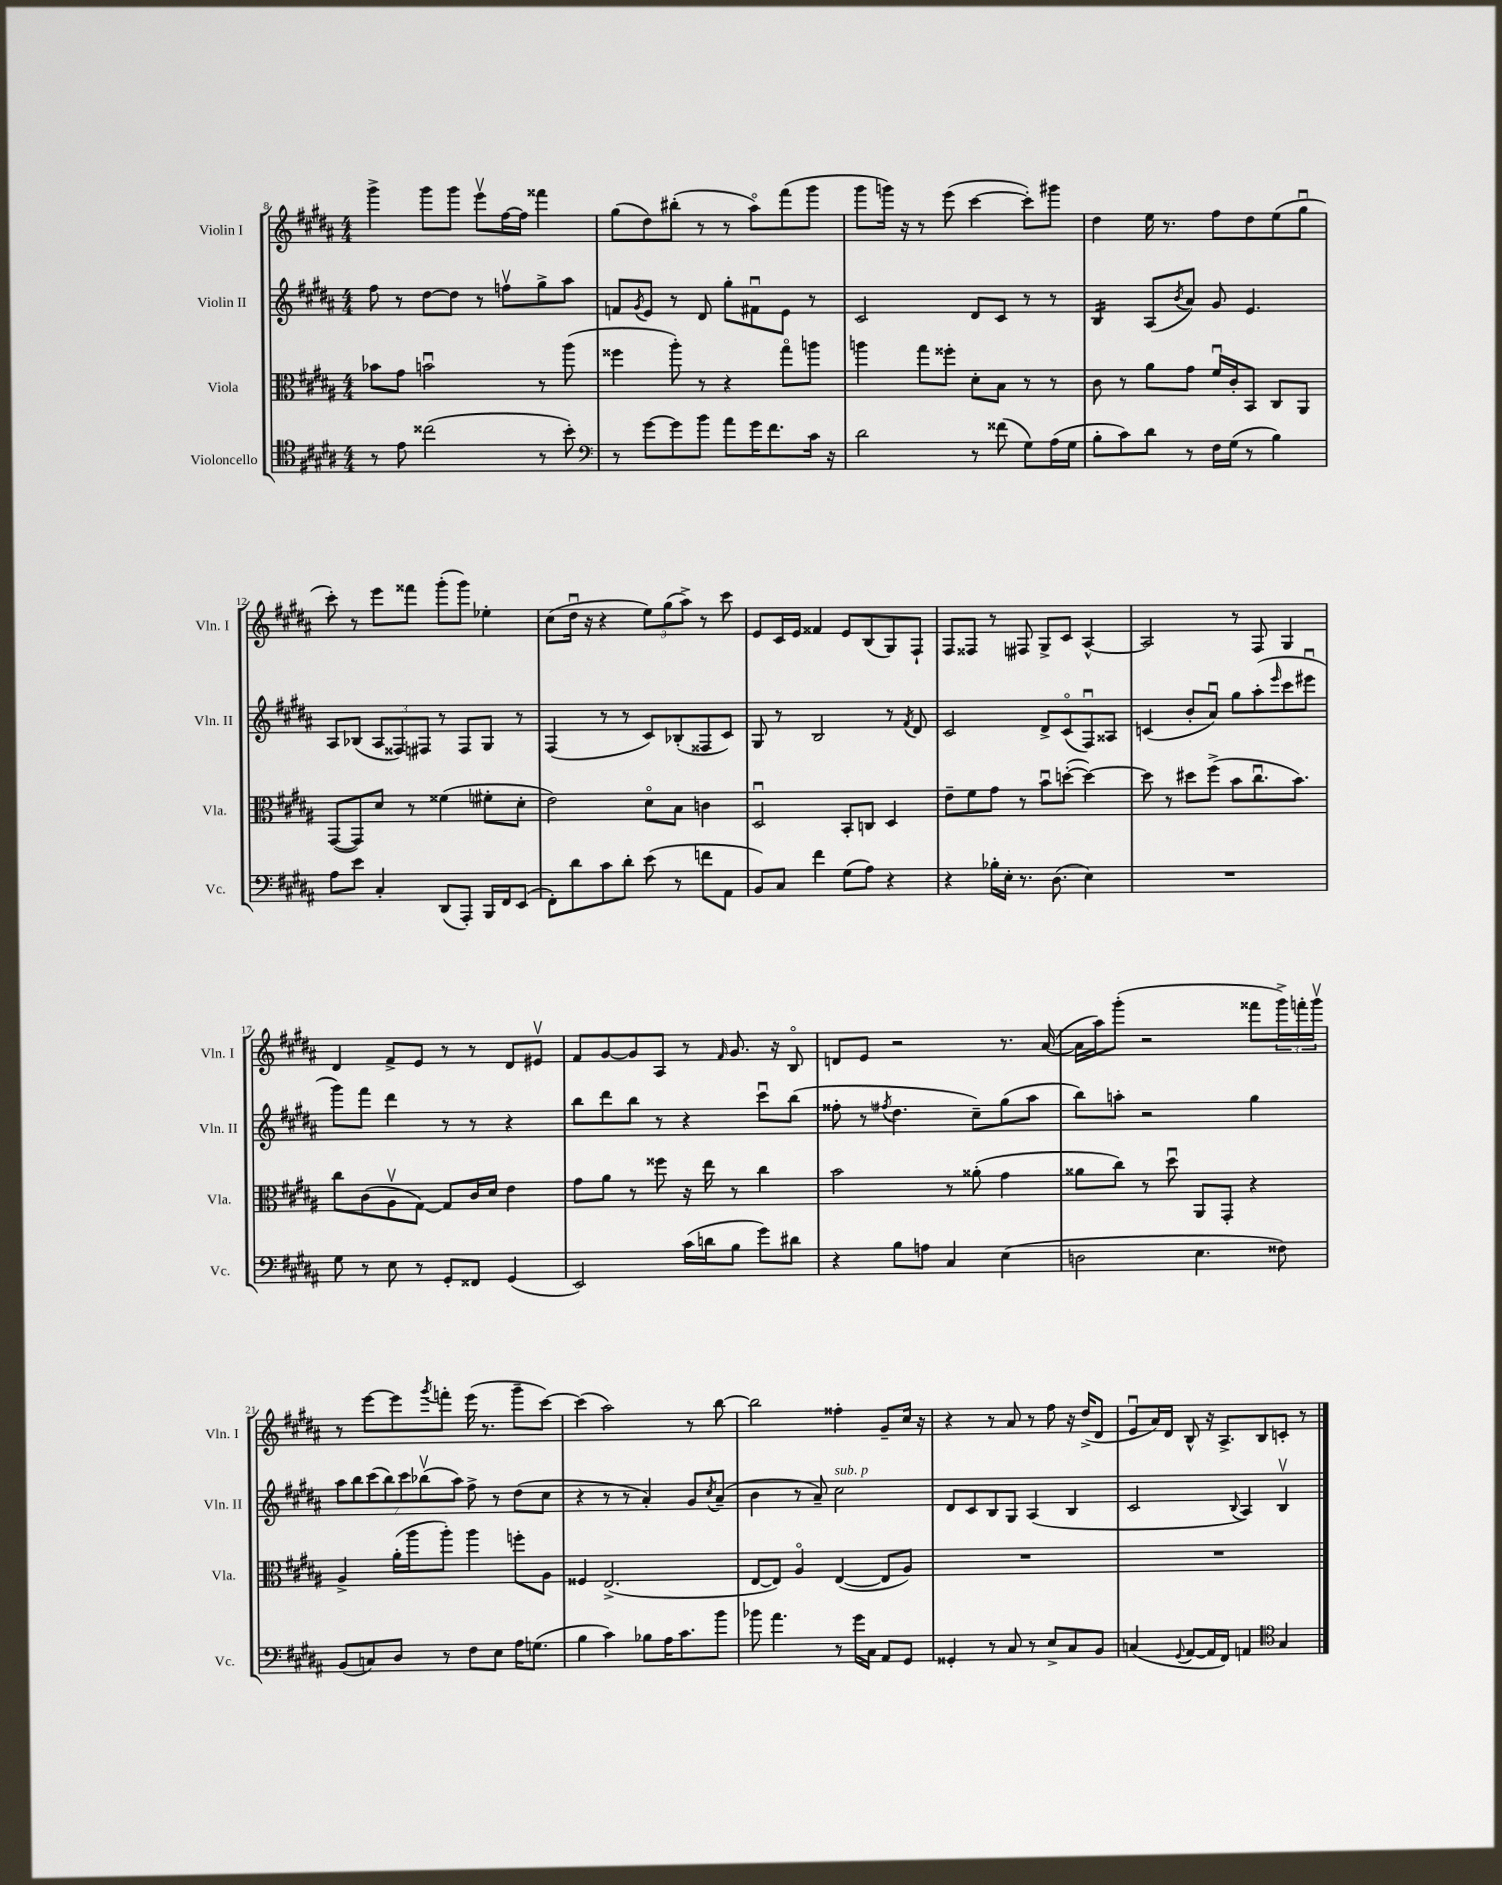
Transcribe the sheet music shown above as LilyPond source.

<<
\new StaffGroup <<
\new Staff = "s0" \with { instrumentName = "Violin I" shortInstrumentName = "Vln. I" } {
    \clef treble \key b \major \numericTimeSignature \time 4/4
    gis'''4-> gis'''8 gis'''8 e'''8\upbow fis''16~ fis''16 fisis'''4 |
    gis''8( dis''8) bis''8-.( r8 r8 ais''8\flageolet) fis'''8( gis'''8 |
    gis'''8 g'''16) r16 r8 e'''8( cis'''4~ cis'''8-.) gis'''8 |
    dis''4 e''16 r8. fis''8 dis''8 e''8( gis''8\downbow |
    cis'''8-.) r8 e'''8 fisis'''8 gis'''8-.( gis'''8) ees''4-. |
    cis''8( dis''16\downbow r16 r4 \tuplet 3/2 { e''8) gis''8( ais''8->) } r8 cis'''8 |
    e'8 cis'16 e'16 fisis'4 e'8 b8( gis8) fis8-! |
    fis8 fisis8 r8 fis8 gis8-> cis'8 ais4~-^ |
    ais2 r8 fis8 gis4 |
    dis'4 fis'8-> e'8 r8 r8 dis'8 eis'8\upbow |
    fis'8 gis'8~ gis'8 ais8 r8 \grace { fis'16 } gis'8. r16 b8\flageolet |
    d'8 e'8 r2 r8. ais'16~( |
    ais'16 ais''16) gis'''8-.( r2 fisis'''8 \tuplet 3/2 { gis'''16->) f'''16-. gis'''16\upbow } |
    r8 e'''8~ e'''8 \acciaccatura { gis'''8 } f'''8-. e'''16( r8. gis'''8-- cis'''8~) |
    cis'''4( ais''2) r8 b''8~ |
    b''2 fisis''4-. gis'8-- cis''16 r16 |
    r4 r8 ais'8 r8 fis''8 r16 dis''16->( dis'8 |
    e'8\downbow ais'16) dis'16 b8-^ r16 ais8.-> b8 c'8-. r8 \bar "|." |
}
\new Staff = "s1" \with { instrumentName = "Violin II" shortInstrumentName = "Vln. II" } {
    \clef treble \key b \major \numericTimeSignature \time 4/4
    fis''8 r8 dis''8~ dis''8 r8 f''8\upbow gis''8-> ais''8 |
    f'8 \acciaccatura { gis'8 } e'8 r8 dis'8 gis''8-. fis'8\downbow e'8 r8 |
    cis'2 dis'8 cis'8 r8 r8 |
    b4:16 ais8( \acciaccatura { b'8 } ais'8) gis'8 e'4. |
    ais8 bes8( \tuplet 3/2 { ais8 fisis8) fis8 } r8 fis8 gis8 r8 |
    fis4( r8 r8 cis'8) bes8-.( fisis8 cis'8) |
    gis8 r8 b2 r8 \acciaccatura { fis'8 } dis'8 |
    cis'2 dis'8-> cis'8\flageolet( fis8\downbow) aisis8 |
    c'4( b'8-. ais'8\downbow) gis''8 ais''8-.( \grace { e'''16 } cis'''8 eis'''8\downbow |
    gis'''8) fis'''8 dis'''4 r8 r8 r4 |
    b''8 dis'''8 b''8 r8 r4 cis'''8\downbow b''8( |
    fisis''8-. r8 \acciaccatura { fis''8 } dis''4. cis''8--) gis''8( ais''8 |
    b''8) a''8-. r2 gis''4 |
    \tuplet 7/4 { ais''8 b''8 cis'''8( b''8) cis'''8 bes''8\upbow( ais''8) } fis''8-> r8 dis''8( cis''8 |
    r4 r8 r8 ais'4-.) gis'8 \acciaccatura { cis''8 } ais'8--( |
    b'4 r8 ais'8--) cis''2^\markup { \italic "sub. p" } |
    dis'8 cis'8 b8 gis8 ais4( b4 |
    cis'2 \appoggiatura { b8 } ais4) b4\upbow \bar "|." |
}
\new Staff = "s2" \with { instrumentName = "Viola" shortInstrumentName = "Vla." } {
    \clef alto \key b \major \numericTimeSignature \time 4/4
    bes'8 gis'8 b'2\downbow r8 ais''8( |
    fisis''4 ais''8-.) r8 r4 gis''8\flageolet a''8 |
    a''4 gis''8 fisis''8-. dis'8-. b8 r8 r8 |
    cis'8 r8 ais'8 gis'8 fis'16\downbow cis'16-. b,8 cis8 ais,8 |
    gis,8~( gis,8) dis'8 r8 fisis'4( fis'8-. dis'8-. |
    e'2) dis'8\flageolet b8 c'4 |
    dis2\downbow b,8-. c8 dis4 |
    e'8-- fis'8 gis'8 r8 b'8\downbow d''8~-.( d''4~) |
    d''8 r8 dis''8 fis''8->( b'8 cis''8.\downbow b'8.) |
    cis''8 cis'8( ais8\upbow gis8~) gis8 cis'16 dis'16 e'4 |
    gis'8 ais'8 r8 fisis''8 r16 e''16 r8 cis''4 |
    b'2 r8 aisis'8-.( gis'4 |
    aisis'8 cis''8) r8 dis''8\downbow ais,8 gis,8-. r4 |
    ais4-> ais'16-.( ais''16 ais''8-.) ais''4 f''8-. ais8 |
    fisis4 e2.->( |
    e8~ e8) ais4\flageolet e4~( e8 ais8) |
    R1 |
    R1 \bar "|." |
}
\new Staff = "s3" \with { instrumentName = "Violoncello" shortInstrumentName = "Vc." } {
    \clef tenor \key b \major \numericTimeSignature \time 4/4
    r8 e'8 cisis''2( r8 b'8-.) |
    \clef bass r8 gis'8~ gis'8 b'8 ais'8 gis'16 fis'8. cis'16 r16 |
    dis'2 r8 fisis'8( gis8) ais16( gis16 |
    b8-. cis'8) dis'8 r8 fis16 gis16( r8 b4) |
    ais8 e'8 cis4-. dis,8( ais,,8-.) b,,16 fis,16 e,8( |
    fis,8-.) dis'8 cis'8 dis'8-. e'8( r8 f'8 ais,8 |
    b,8) cis8 fis'4 gis8( ais8) r4 |
    r4 bes16-. e16-. r8. dis8.( e4) |
    R1 |
    gis8 r8 e8 r8 gis,8-. fisis,8 gis,4( |
    e,2) cis'16( d'16 b8 gis'8) dis'8 |
    r4 b8 a8 cis4 e4( |
    d2 e4. fisis8) |
    b,8( c8) dis8 r8 fis8 e8 ais16 g8.( |
    b4 cis'4) bes8 ais16 cis'8. b'8 |
    bes'8 ais'4. r8 gis'16 cis16 ais,8 gis,8 |
    gisis,4-. r8 cis8 r8 e8-> cis8 b,8 |
    c4( \appoggiatura { gis,8 } ais,8~ ais,16 fis,16) a,4 \clef tenor gis4 \bar "|." |
}
>>
>>
\layout { \context { \Score currentBarNumber = #8 } }
